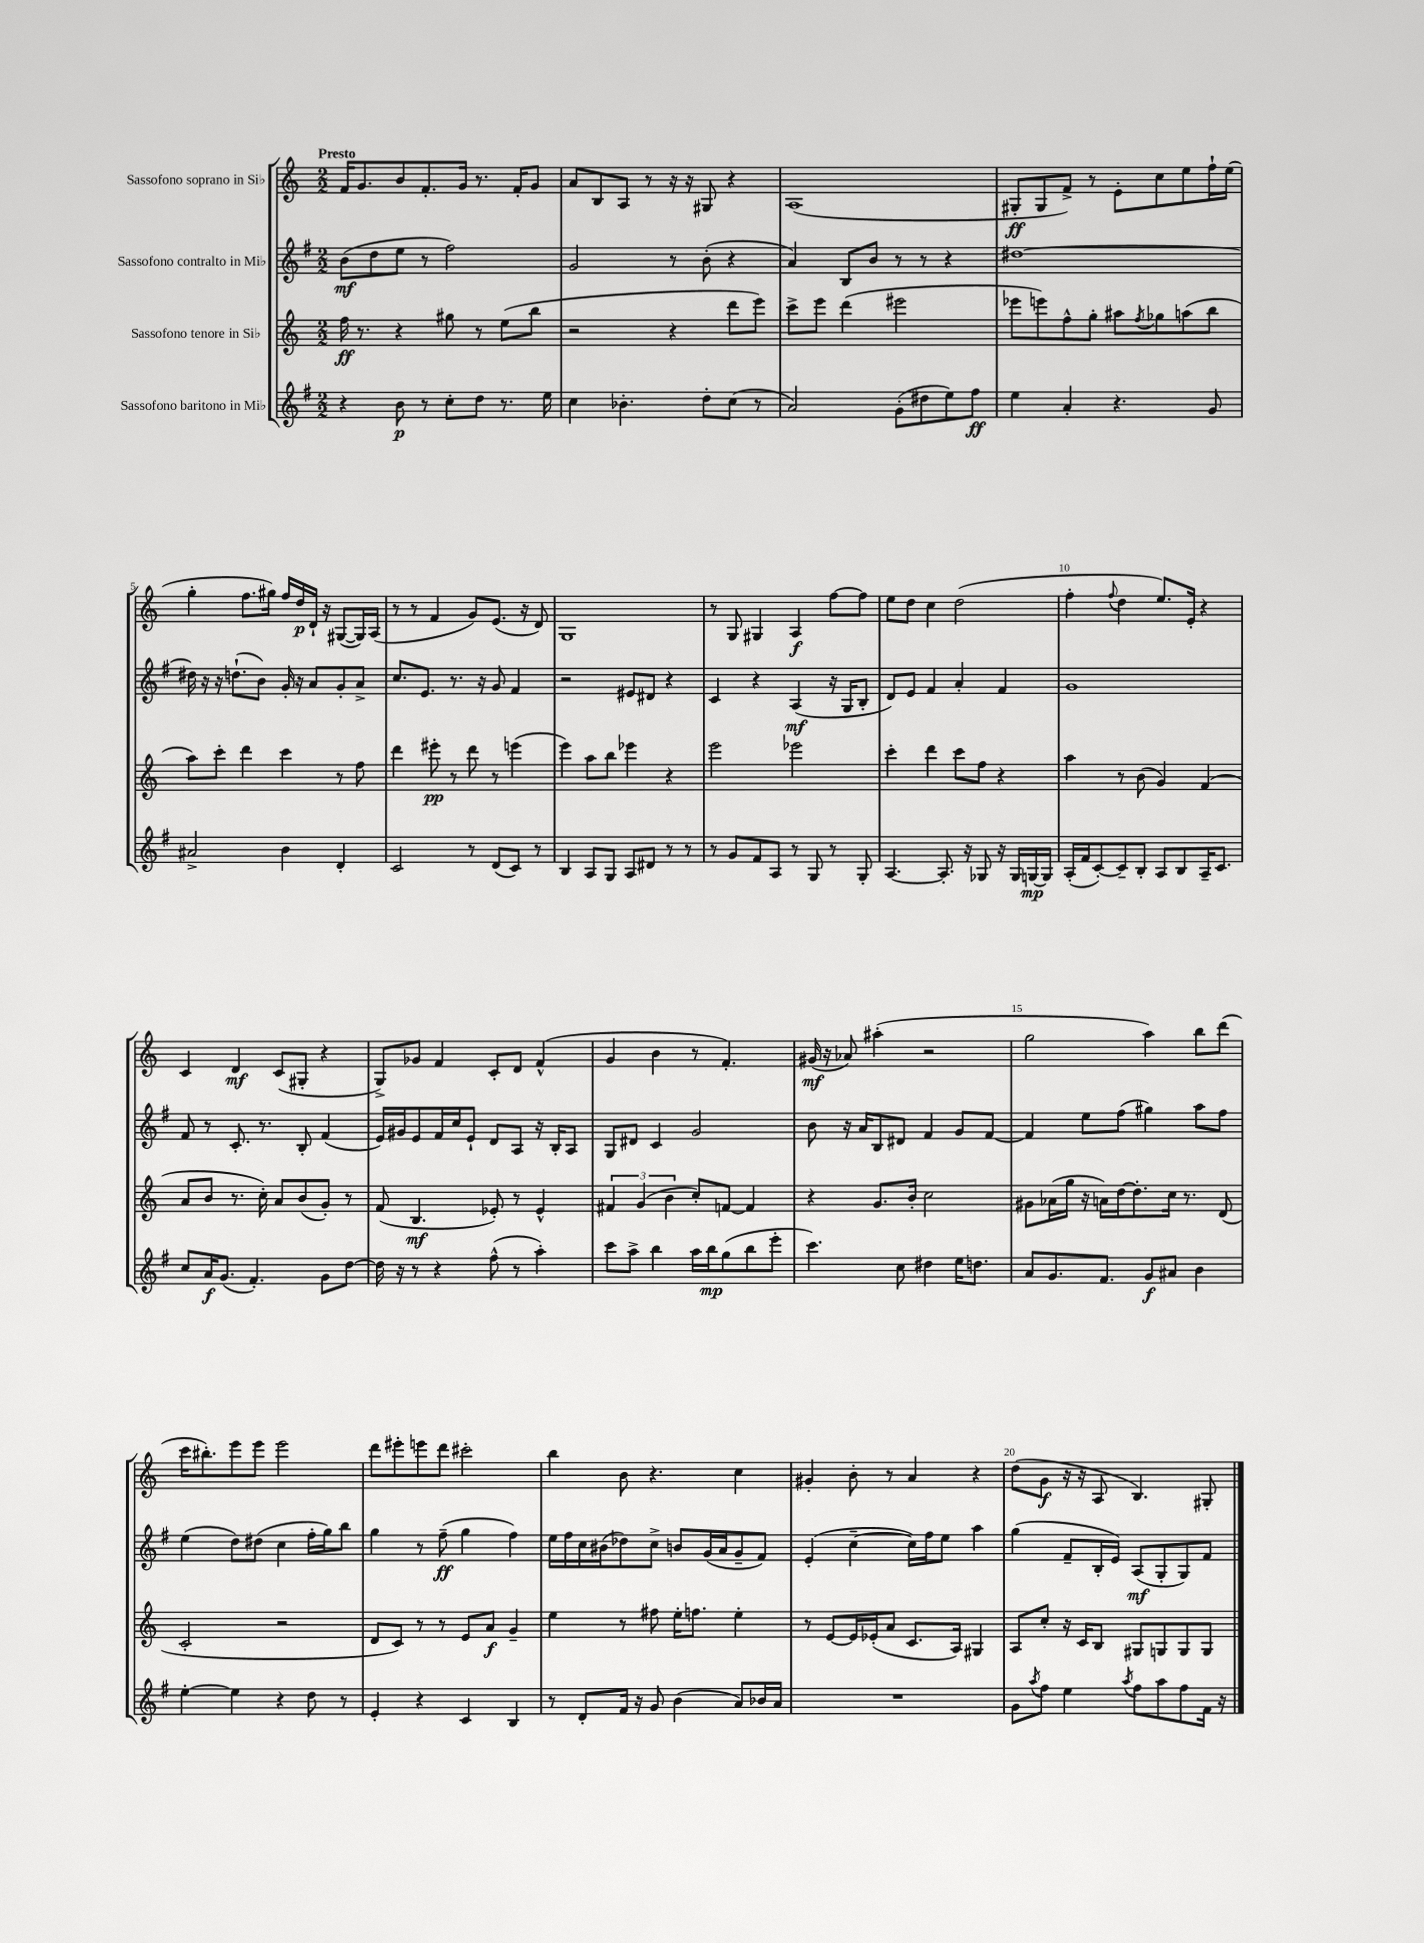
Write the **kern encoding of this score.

**kern	**kern	**kern	**kern
*staff4	*staff3	*staff2	*staff1
*clefG2	*clefG2	*clefG2	*clefG2
*k[f#]	*k[]	*k[f#]	*k[]
*M2/2	*M2/2	*M2/2	*M2/2
4r	16ff	(8b	16f
.	8.r	.	8.g
.	.	8dd	.
8b	4r	8ee	8b
8r	.	8r	8.f'
8cc'	8gg#	2ff#)	.
.	.	.	16g
8dd	8r	.	8.r
8.r	(8ee	.	.
.	.	.	16f'
.	8bb	.	8g
16ee	.	.	.
=	=	=	=
4cc	2r	2g	8a
.	.	.	8B
4.b-'	.	.	8A
.	.	.	8r
.	4r	8r	16r
.	.	.	16r
8dd'	.	(8b'	8G#
(8cc	8ddd	4r	4r
8r	8eee)	.	.
=	=	=	=
2a)	8ccc^	4a)	(1A
.	8eee	.	.
.	(4ddd	8B	.
.	.	8b	.
(8g'	2eee#	8r	.
8dd#	.	8r	.
8ee)	.	4r	.
8ff#	.	.	.
=	=	=	=
4ee	8eee-	[1dd#	8G#'
.	8eee)	.	8G#
4a'	8ff^^	.	8f^)
.	8gg'	.	8r
4.r	8aa#	.	8e'
.	8qff	.	.
.	8gg-	.	8cc
.	(8aa	.	8ee
8g	8bb	.	16ff`
.	.	.	(16ee
=	=	=	=
2a#^	8aa)	16dd#]	4gg'
.	.	16r	.
.	8ccc'	16r	.
.	.	(8.dd`	.
.	4ddd	.	8.ff
.	.	8b)	.
.	.	.	16gg#)
4b	4ccc	16g'	16ff
.	.	16r	16dd
.	.	8a	16d`
.	.	.	16r
4d'	8r	8g'	([8G#
.	8ff	8a^	16G#])
.	.	.	(16A
=	=	=	=
2c	4ddd	8.cc	8r
.	.	.	8r
.	.	8.e	.
.	8eee#'	.	4f
.	8r	8.r	.
8r	8ddd	.	8g)
.	.	16r	.
(8d	8r	8g	(8.e
8c)	(4eee	4f#	.
.	.	.	16r
8r	.	.	8d)
=	=	=	=
4B	4eee)	2r	1G
8A	8aa	.	.
8G	8bb	.	.
8A	4eee-	8e#	.
8d#	.	8d#	.
8r	4r	4r	.
8r	.	.	.
=	=	=	=
8r	2eee	4c	8r
8g	.	.	8G
8f#	.	4r	4G#
8A	.	.	.
8r	2eee-	(4A	4A
8G	.	.	.
8r	.	16r	[8ff
.	.	16G	.
8G'	.	8B'	8ff]
=	=	=	=
[4.A	4ccc'	8d)	8ee
.	.	8e	8dd
.	4ddd	4f#	4cc
8.A']	.	.	.
.	8ccc	4a'	(2dd
16r	.	.	.
8G-	8ff	.	.
16r	4r	4f#	.
16G-	.	.	.
[16G	.	.	.
16G]	.	.	.
=	=	=	=
(16A'	4aa	1g	4ff'
16f#	.	.	.
[8c')	.	.	.
.	.	.	8qqff
8c~]	8r	.	4dd
8B'	(8b	.	.
8A	4g)	.	8.ee)
8B	.	.	.
.	.	.	16e'
16A~	(4f	.	4r
8.c	.	.	.
=	=	=	=
8cc	8a	8f#	4c
16a	8b	8r	.
(8.g	.	.	.
.	8.r	8.c'	4d
4.f#')	.	.	.
.	16cc')	8.r	.
.	8a	.	(8c
.	(8b	8B'	8G#'
8g	8g')	(4f#	4r
[8dd	8r	.	.
=	=	=	=
16dd]	(8f	16e)	8G^)
16r	.	16g#	.
8r	4.B	8e	8g-
4r	.	16f#	4f
.	.	16cc	.
.	.	8e`	.
(8ff#^^	8e-')	8d	8c'
8r	8r	8A	8d
4aa')	4e-^^	16r	(4f^^
.	.	16B'	.
.	.	8A	.
=	=	=	=
8ccc	6f#	8G	4g
8aa^	.	8d#	.
.	(6g	.	.
4bb	.	4c	4b
.	6b	.	.
16aa	8cc')	2g	8r
16bb	.	.	.
(8gg	[8f	.	4.f')
8bb	4f]	.	.
8eee'	.	.	.
=	=	=	=
4.ccc)	4r	8b	(16g#
.	.	.	16r
.	.	16r	8a-)
.	.	16a	.
.	8.g	8B	(4aa#'
8cc	.	8d#	.
.	16b'	.	.
4dd#	2cc	4f#	2r
16ee	.	8g	.
8.dd	.	.	.
.	.	[8f#	.
=	=	=	=
8a	8g#	4f#]	2gg
8.g	(16a-	.	.
.	16gg	.	.
.	16r	8ee	.
8.f#	16a)	.	.
.	[16dd	(8ff#	.
.	8.dd']	.	.
8g	.	4gg#)	4aa)
8a#	16cc	.	.
.	8.r	.	.
4b	.	8aa	8bb
.	(8d	8ff#	(8ddd
=	=	=	=
[4ee'	2c'	(4ee	16ccc
.	.	.	8.bb#')
4ee]	.	8dd)	8eee
.	.	(8dd#	8eee
4r	2r	4cc	2eee
8dd	.	16ff#'	.
.	.	16gg)	.
8r	.	8bb	.
=	=	=	=
4e'	8d	4gg	8ddd
.	8c)	.	8eee#'
4r	8r	8r	8eee
.	8r	(8ff#~	8ddd
4c	8e	4gg	2ccc#'
.	8a	.	.
4B	4g~	4ff#)	.
=	=	=	=
8r	4ee	16ee	4bb
.	.	16ff#	.
8d'	.	16cc	.
.	.	(16b#	.
16f#	8r	8dd-)	8b
16r	.	.	.
8g	8ff#	8cc^	4.r
(4b	16ee'	8b	.
.	8.ff	.	.
.	.	(16g	.
.	.	16a	.
8a)	4ee'	8g~	4cc
16b-	.	8f#)	.
16a	.	.	.
=	=	=	=
1r	8r	(4e'	4g#'
.	[8e	.	.
.	16e]	[4cc~	8b'
.	(16e-'	.	.
.	8a	.	8r
.	8.c	16cc])	4a
.	.	16ff#	.
.	.	8ee	.
.	16A)	.	.
.	4G#	4aa	4r
=	=	=	=
8g	8A	(4gg	(8dd
8qaa	.	.	.
8ff#	8cc'	.	8g
4ee	16r	8f#~	16r
.	16c	.	16r
.	8B	16B'	8A
.	.	16e)	.
8qaa	.	.	.
8ff#	8G#	(8A	4.B)
8aa	8G	8G'	.
8ff#	8G	8G)	.
16f#	8G	8f#	8G#'
16r	.	.	.
==	==	==	==
*-	*-	*-	*-
